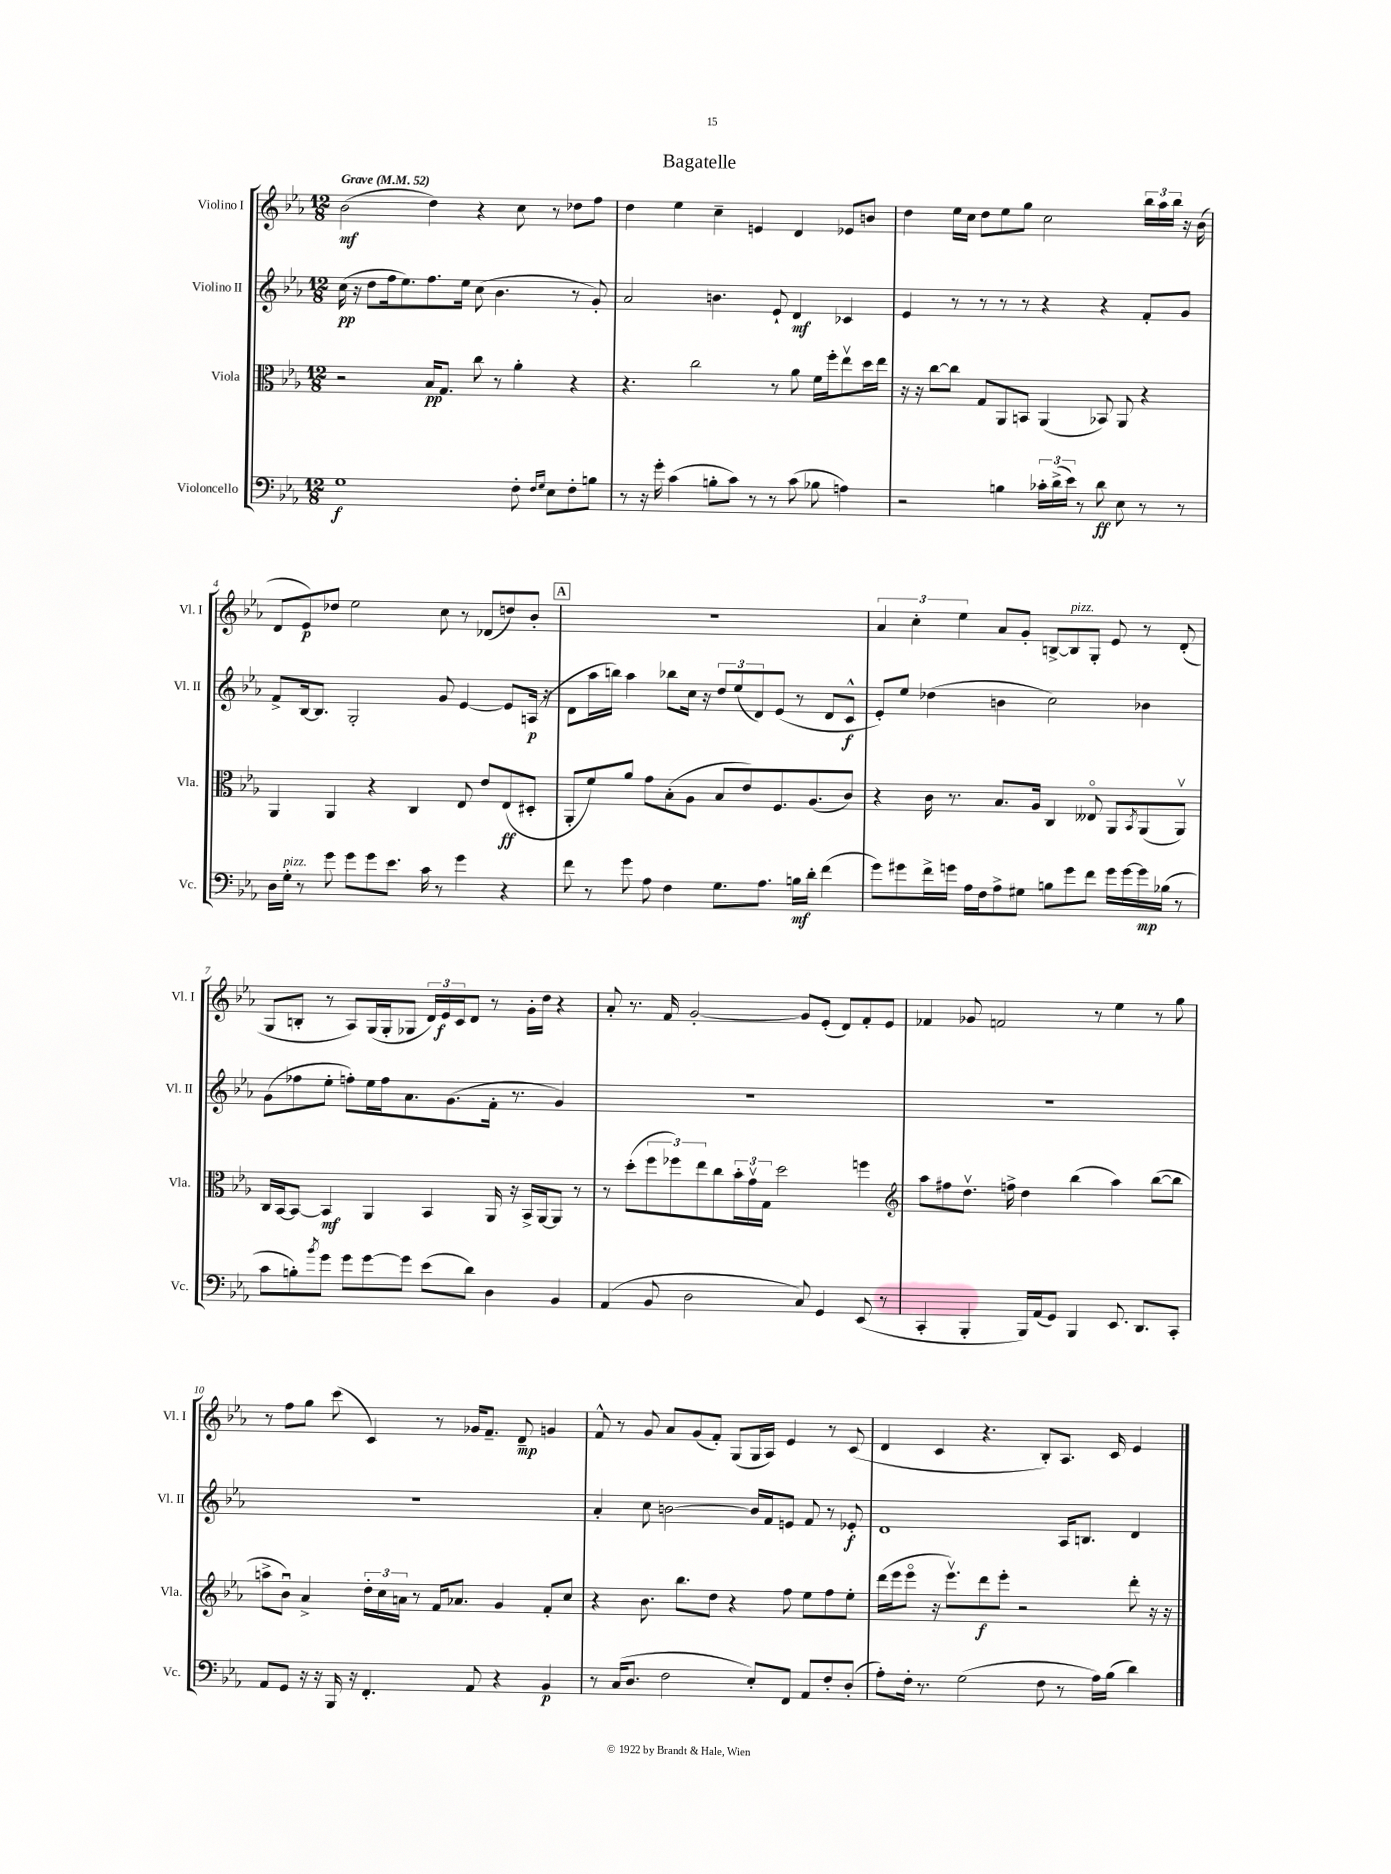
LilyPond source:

\header { title = "Bagatelle" }
<<
\new StaffGroup <<
\new Staff = "s0" \with { instrumentName = "Violino I" shortInstrumentName = "Vl. I" } {
    \clef treble \key ees \major \numericTimeSignature \time 12/8 \tempo "Grave" 4 = 52
    bes'2\mf( d''4) r4 c''8 r8 des''8 f''8 |
    d''4 ees''4 c''4-- e'4 d'4 ees'8 b'8 |
    d''4 ees''16 c''16 d''8 ees''8 g''8 c''2 \tuplet 3/2 { bes''16 aes''16 bes''16 } r16 bes'16( |
    d'8 ees'8\p) des''8 ees''2 c''8 r8 des'8( d''8) bes'8-. |
    \mark \markup { \box "A" } R1. |
    \tuplet 3/2 { aes'4 c''4-. ees''4 } aes'8 g'8-. b8~-> b8^\markup { \italic "pizz." } g8-. ees'8 r8 d'8-.( |
    g8 b8-. r8 aes8) g16( g16-. ges8 \tuplet 3/2 { d'16) ees'16\f c'16 } d'8 r8 g'16-. d''16 r4 |
    aes'8-. r8. f'16 g'2~-. g'8 ees'8-.( d'8) f'8-. ees'8 |
    fes'4 ges'8 f'2 r8 ees''4 r8 g''8 |
    r8 f''8 g''8 c'''8( c'4) r8 ges'16 f'8.-- d'8--\mp g'4 |
    f'8-^ r8 g'8 aes'8 g'8( f'8-.) g8( g16 aes16) ees'4 r8 c'8( |
    d'4 c'4 r4. bes8-.) aes8. c'16 ees'4 \bar "|." |
}
\new Staff = "s1" \with { instrumentName = "Violino II" shortInstrumentName = "Vl. II" } {
    \clef treble \key ees \major \numericTimeSignature \time 12/8
    c''16\pp( r16 d''8 f''16 ees''8.) f''8. ees''16 c''8( bes'4. r8 g'8-.) |
    aes'2 b'4. ees'8-! d'4\mf ces'4 |
    ees'4 r8 r8 r8 r8 r4 r4 f'8-. g'8 |
    f'8-> bes16~ bes8. g2-. g'8 ees'4~ ees'8 a16\p( r16 |
    \mark \markup { \box "A" } d'8 aes''16 b''16) aes''4 bes''8 c''16 r16 \tuplet 3/2 { d''8 ees''8( d'8) } ees'8( r8 d'8 c'8-^\f |
    ees'8-.) ees''8 des''4( b'4 c''2) bes'4 |
    g'8( fes''8 ees''8-. f''8-.) ees''16 f''16 aes'8. g'8.( f'16-. r8. g'4) |
    R1. |
    R1. |
    R1. |
    aes'4-. c''8 b'2~ b'16 f'16 e'8 f'8 r8 ees'8-.\f |
    d'1 aes16 b8. d'4 \bar "|." |
}
\new Staff = "s2" \with { instrumentName = "Viola" shortInstrumentName = "Vla." } {
    \clef alto \key ees \major \numericTimeSignature \time 12/8
    r2 bes16\pp g8. c''8 r8 aes'4-. r4 |
    r4. c''2 r8 aes'8 f'16 f''16-. ees''8\upbow d''16 ees''16 |
    r16 r16 c''8~ c''8 g8 aes,8 b,8 aes,4( bes,8) aes,8 r4 |
    aes,4 aes,4 r4 c4 ees8 ees'8 ees8\ff( dis8-. |
    \mark \markup { \box "A" } aes,8-. f'8) aes'8 g'8 bes8-.( aes8 bes8 ees'8) f8. aes8.( c'8) |
    r4 c'16 r8. bes8. aes16 c4 eeses8\flageolet aes,8 \acciaccatura { bes,8 } aes,8( aes,8\upbow) |
    c16 bes,16~ bes,8~ bes,4\mf aes,4 bes,4 aes,16 r16 bes,16-> aes,16~ aes,8 r8 |
    r8 d''8-.( \tuplet 3/2 { f''8 fes''8) ees''8 } c''8 \tuplet 3/2 { bes'16-. g'16\upbow g16 } d''2 f''4 |
    \clef treble aes''8 fis''8 d''8.\upbow f''16-> d''4 bes''4( aes''4) bes''8~( bes''8 |
    a''8-> bes'8\downbow) aes'4-> \tuplet 3/2 { d''16-. c''16 a'16 } r8 f'16 aes'8. g'4 f'8-. c''8 |
    r4 bes'8. bes''8. d''8 r4 f''8 ees''8 f''8 ees''8-. |
    d'''16( ees'''16 ees'''8\flageolet r16 ees'''8.\upbow) d'''8\f ees'''8-. r2 d'''8-. r16 r16 \bar "|." |
}
\new Staff = "s3" \with { instrumentName = "Violoncello" shortInstrumentName = "Vc." } {
    \clef bass \key ees \major \numericTimeSignature \time 12/8
    g1\f f8-. \grace { f16 g16 } ees8 f8-. b8 |
    r8 r16 g'16-. c'4( b8-. c'8) r8 r8 c'8( bes8 a4) |
    r2 b4 \tuplet 3/2 { ces'16-. d'16->( ees'16) } r8 d'8\ff ees8 r8 r8 |
    d16 g16-.^\markup { \italic "pizz." } r8 g'8 g'8 g'8 ees'8. c'16 r8 g'4 r4 |
    \mark \markup { \box "A" } f'8 r8 g'8 aes8 f4 g8. aes8. b16\mf d'16-. f'4( |
    g'8) gis'8 f'16-> g'16 aes16 f16 aes8-> gis8 b8 g'8 f'8 g'16 g'16~ g'16\mp bes16( r8 |
    c'8 b8-.) \acciaccatura { bes'8 } g'8 g'8 g'8~ g'8 ees'8( d'8) d4 bes,4 |
    aes,4( bes,8 d2 c8) g,4 ees,8( r8 |
    c,4-. bes,,4-. bes,,16) aes,16( g,8) bes,,4 ees,8. d,8. c,8-. |
    aes,8 g,8 r16 r16 bes,,16 r16 f,4.-. aes,8 r4 bes,4\p |
    r8 c16( d8. f2 ees8-.) f,8 aes,8 f8-. d8-.( |
    aes8-.) f16-. r8. g2( f8 r8 aes16) bes16( d'4) \bar "|." |
}
>>
>>
